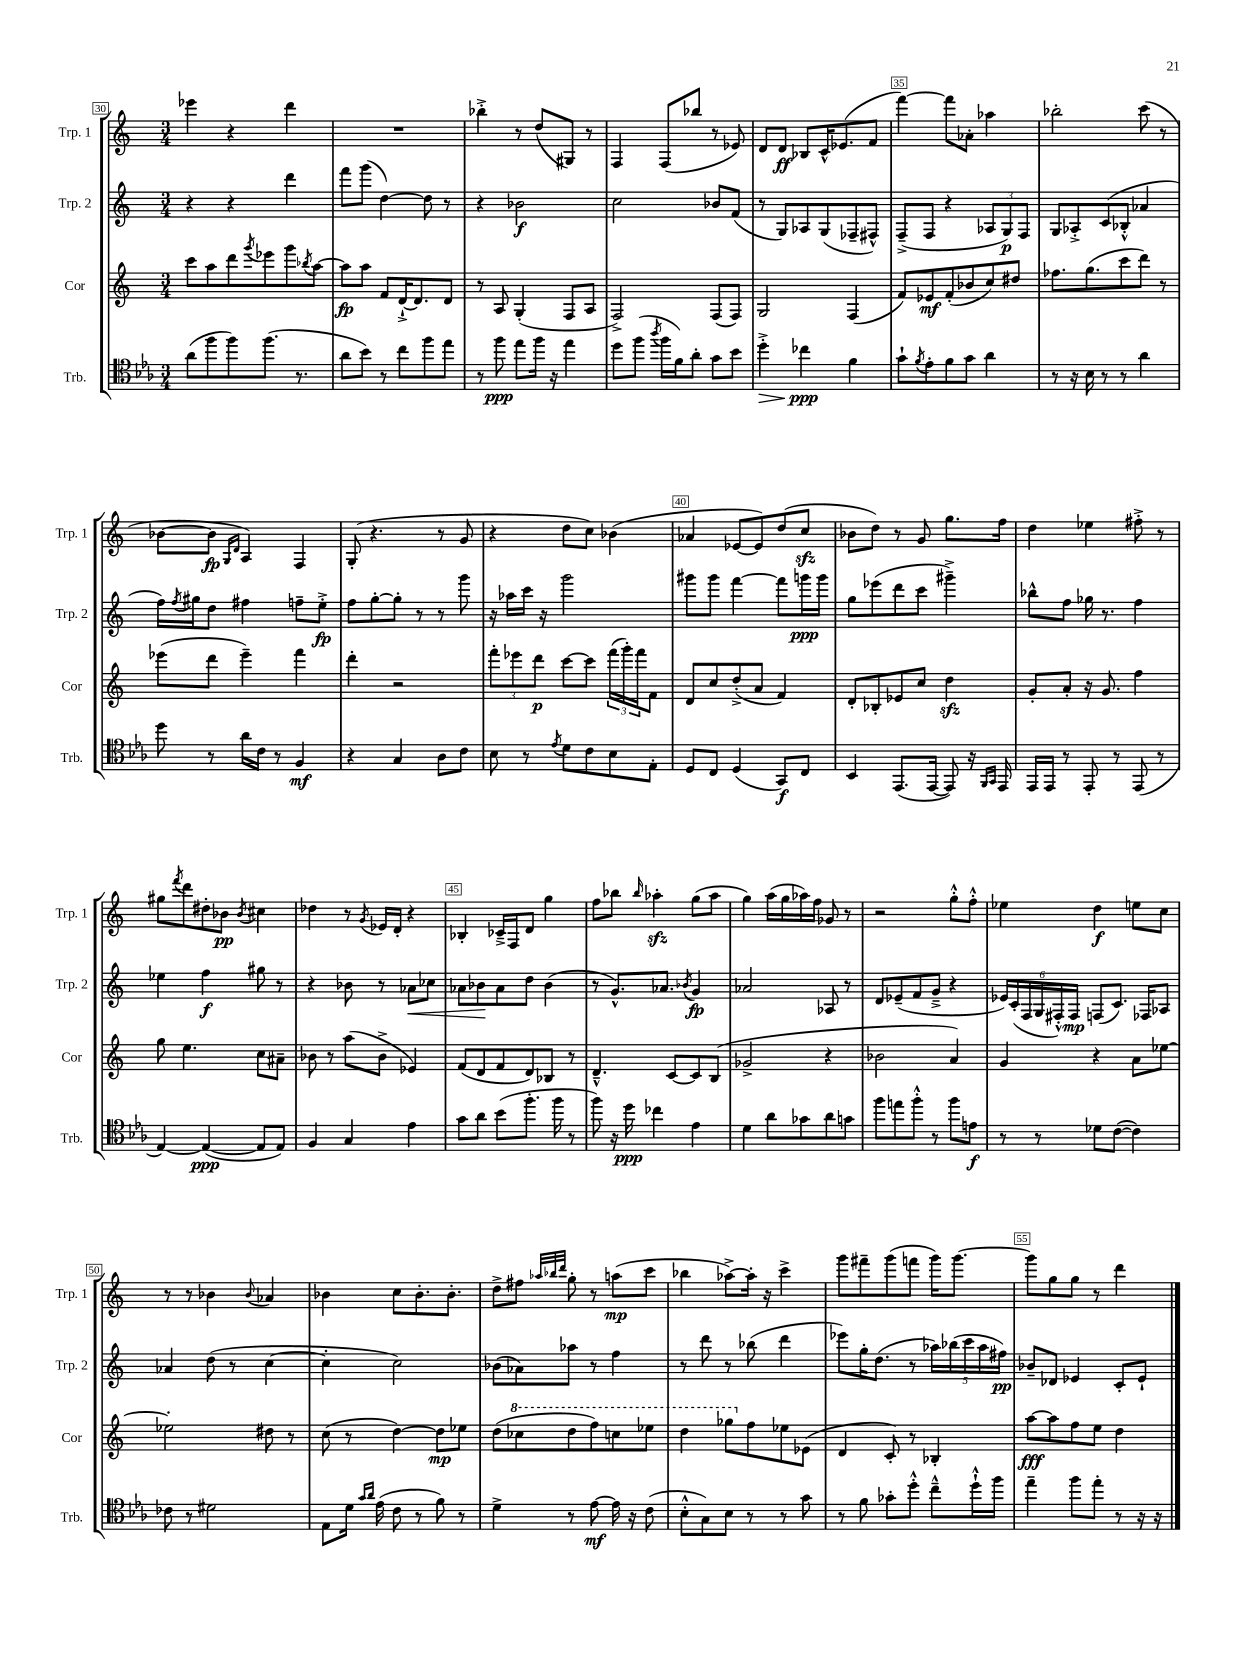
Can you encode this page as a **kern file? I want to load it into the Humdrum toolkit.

**kern	**dynam	**kern	**dynam	**kern	**dynam	**kern	**dynam
*part4	*part4	*part3	*part3	*part2	*part2	*part1	*part1
*staff4	*staff4	*staff3	*staff3	*staff2	*staff2	*staff1	*staff1
*I"Trb.	*	*I"Cor	*	*I"Trp. 2	*	*I"Trp. 1	*
*I'Trb.	*	*I'Cor	*	*I'Trp. 2	*	*I'Trp. 1	*
*clefC4	*	*clefG2	*	*clefG2	*	*clefG2	*
*k[b-e-a-]	*	*k[]	*	*k[]	*	*k[]	*
*M3/4	*	*M3/4	*	*M3/4	*	*M3/4	*
=30	=30	=30	=30	=30	=30	=30	=30
(8a-\L	.	8ccc\L	.	4r	.	4eee-X\	.
8ff\	.	8aa\	.	.	.	.	.
8ff\)	.	8ddd\	.	4r	.	4r	.
.	.	8qggg/	.	.	.	.	.
(8.ff\J	.	8eee-X\	.	.	.	.	.
.	.	8ggg\	.	4ddd\	.	4ddd\	.
8.r	.	.	.	.	.	.	.
.	.	8qbb-X/	.	.	.	.	.
.	.	[8aa\J	.	.	.	.	.
=31	=31	=31	=31	=31	=31	=31	=31
8a-\L	.	8aa\L]	fp	8fff\L	.	2.r	.
8b-\J)	.	8aa\J	.	(8ggg\J	.	.	.
8r	.	8f/L	.	[4dd\)	.	.	.
8cc\L	.	[16d`^/K	.	.	.	.	.
.	.	8.d/]	.	.	.	.	.
8ff\	.	.	.	8dd\]	.	.	.
8ee-\J	.	8d/J	.	8r	.	.	.
=32	=32	=32	=32	=32	=32	=32	=32
8r	.	8r	.	4r	.	4bb-X'^\	.
8ff\	ppp	8A/	.	.	.	.	.
8ee-\L	.	(4G'/	.	2b-X\	f	8r	.
16ff\Jk	.	.	.	.	.	(8dd/L	.
16r	.	.	.	.	.	.	.
4ee-\	.	8F/L	.	.	.	8G#X/J)	.
.	.	8A/J	.	.	.	8r	.
=33	=33	=33	=33	=33	=33	=33	=33
8dd\L	.	2F^/)	.	2cc\	.	4F/	.
(8ff\J	.	.	.	.	.	.	.
8qaa-/	.	.	.	.	.	.	.
16ff\LL	.	.	.	.	.	(8F/L	.
16f\J)	.	.	.	.	.	.	.
8a-'\J	.	.	.	.	.	8bb-X/J	.
8g\L	.	(8F/L	.	8b-X/L	.	8r	.
8b-\J	.	8F/J)	.	(8f/J	.	8e-X/)	.
=34	=34	=34	=34	=34	=34	=34	=34
!	!LO:HP:b	!	!	!	!	!	!
4dd'^\	>	2G/	.	8r	.	8d/L	.
.	.	.	.	8G/L)	.	8d/J	ff
4cc-X\	ppp	.	.	8A-X/	.	8B-X/L	.
.	.	.	.	(8G/	.	16c^^/K	.
.	.	.	.	.	.	(8.e-X/	.
4f\	]	(4F/	.	8F-X~/	.	.	.
.	.	.	.	8F#X^^/J)	.	8f/J	.
=35	=35	=35	=35	=35	=35	=35	=35
8g`\L	.	8f/L)	.	(8F~^/L	.	[4fff\)	.
8qf/	.	.	.	.	.	.	.
8e-'\	.	8e-X/	mf	8F/J	.	.	.
8f\	.	(8f'/	.	4r	.	8fff\L]	.
8g\J	.	8b-X/	.	.	.	8a-X'\J	.
4a-\	.	8cc/)	.	12A-X/L	.	4aa-X\	.
.	.	.	.	12G/)	p	.	.
.	.	8dd#X/J	.	.	.	.	.
.	.	.	.	12F/J	.	.	.
=36	=36	=36	=36	=36	=36	=36	=36
8r	.	8.ff-X\L	.	8G/L	.	2bb-X'\	.
16r	.	.	.	8A-X'^/	.	.	.
16B-\	.	(8.gg\	.	.	.	.	.
8r	.	.	.	(8c/	.	.	.
8r	.	8ccc\	.	8B-X'^^/J	.	.	.
4a-\	.	8ddd\J)	.	4a-X/	.	(8ccc\	.
.	.	8r	.	.	.	8r	.
!!LO:LB:g=z
=37	=37	=37	=37	=37	=37	=37	=37
8dd\	.	(8eee-X\L	.	16ff\LL)	.	[8b-X\L	.
.	.	.	.	8qff/	.	.	.
.	.	.	.	16gg#X\J	.	.	.
8r	.	8ddd\J	.	8dd\J	.	8b-\J]	fp
.	.	.	.	.	.	16qqG/LL	.
.	.	.	.	.	.	16qqd/JJ	.
16a-\LL	.	4eee-~\)	.	4ff#X\	.	4A/)	.
16c\JJ	.	.	.	.	.	.	.
8r	.	.	.	.	.	.	.
4F/	mf	4fff\	.	8ffn~\L	.	4F/	.
.	.	.	.	8ee'^\J	fp	.	.
=38	=38	=38	=38	=38	=38	=38	=38
4r	.	4ddd'\	.	8ff\L	.	(8G'/	.
.	.	.	.	[8gg'\	.	4.r	.
4G/	.	2r	.	8gg'\J]	.	.	.
.	.	.	.	8r	.	.	.
8A-\L	.	.	.	8r	.	8r	.
8c\J	.	.	.	8ggg\	.	8g/	.
=39	=39	=39	=39	=39	=39	=39	=39
8B-\	.	12fff'\L	.	16r	.	4r	.
.	.	.	.	16aa-X\LL	.	.	.
.	.	12eee-X\	.	.	.	.	.
8r	.	.	.	16ccc\JJ	.	.	.
.	.	12ddd\J	p	.	.	.	.
.	.	.	.	16r	.	.	.
8qe-/	.	.	.	.	.	.	.
8d\L	.	[8ccc\L	.	2ggg\	.	8dd\L	.
8c\	.	8ccc\J]	.	.	.	8cc\J)	.
8B-\	.	(24fff\LL	.	.	.	(4b-X\	.
.	.	24ggg'\)	.	.	.	.	.
.	.	24fff\J	.	.	.	.	.
8E-'\J	.	8f\J	.	.	.	.	.
=40	=40	=40	=40	=40	=40	=40	=40
8D/L	.	8d/L	.	8ggg#X\L	.	4a-X/	.
8C/J	.	8cc/	.	8ggg#\J	.	.	.
(4D/	.	(8dd'^/	.	[4fff\	.	[8e-X/L	.
.	.	8a/J	.	.	.	8e-/])	.
8GG/L)	f	4f/)	.	8fff\L]	.	(8dd/	.
8C/J	.	.	.	16gggn\L	ppp	8cczz/J	.
.	.	.	.	16ggg\JJ	.	.	.
=41	=41	=41	=41	=41	=41	=41	=41
4BB-/	.	8d'/L	.	8gg\L	.	8b-X\L	.
.	.	8B-X'/	.	(8eee-X\	.	8dd\J)	.
(8.EE-/L	.	8e-X/	.	8ddd\	.	8r	.
.	.	8cc/J	.	8ccc\J	.	8g/	.
[16EE-/Jk	.	.	.	.	.	.	.
8EE-/])	.	4ddzz\	.	4ggg#X~^\)	.	8.gg\L	.
16r	.	.	.	.	.	.	.
16qqFF/LL	.	.	.	.	.	.	.
16qqGG/JJ	.	.	.	.	.	.	.
16EE-/	.	.	.	.	.	16ff\Jk	.
=42	=42	=42	=42	=42	=42	=42	=42
16EE-/LL	.	8g'/L	.	8bb-X^^\L	.	4dd\	.
16EE-/JJ	.	.	.	.	.	.	.
8r	.	8a'/J	.	8ff\J	.	.	.
8EE-'/	.	16r	.	16gg-X\	.	4ee-X\	.
.	.	8.g/	.	8.r	.	.	.
8r	.	.	.	.	.	.	.
(8EE-/	.	4ff\	.	4ff\	.	8ff#X'^\	.
8r	.	.	.	.	.	8r	.
!!LO:LB:g=z
=43	=43	=43	=43	=43	=43	=43	=43
[4E-/)	.	8gg\	.	4ee-X\	.	8gg#X\L	.
.	.	.	.	.	.	8qfff/	.
.	.	4.ee\	.	.	.	8ddd\	.
(4E-/_	ppp	.	.	4ff\	f	8dd#X'\	.
.	.	.	.	.	.	8b-X\J	pp
.	.	.	.	.	.	8qb-/	.
8E-/L]	.	8cc\L	.	8gg#X\	.	4cc#X\	.
8E-/J)	.	8a#X~\J	.	8r	.	.	.
=44	=44	=44	=44	=44	=44	=44	=44
4F/	.	8b-X\	.	4r	.	4dd-X\	.
.	.	8r	.	.	.	.	.
4G/	.	(8aa\L	.	8b-X\	.	8r	.
.	.	.	.	.	.	8qg/	.
.	.	8b-^\J	.	8r	.	16e-X/LL	.
.	.	.	.	.	.	16d'/JJ	.
!	!	!	!	!	!LO:HP:b	!	!
4e-\	.	4e-X/)	.	8a-X\L	<	4r	.
.	.	.	.	8cc-X\J	.	.	.
=45	=45	=45	=45	=45	=45	=45	=45
8g\L	.	(8f/L	.	8a-X\L	.	4B-X'/	.
8a-\J	.	8d/	.	8b-X\	.	.	.
(8b-\L	.	8f/	.	8a-\	[	16c-X~^/LL	.
.	.	.	.	.	.	16F/J	.
8.ff'\J	.	8d/)	.	8dd\J	.	8d/J	.
.	.	8B-X/J	.	(4b-\	.	4gg\	.
16ff\	.	.	.	.	.	.	.
8r	.	8r	.	.	.	.	.
=46	=46	=46	=46	=46	=46	=46	=46
8ff\)	.	4.d~^^/	.	8r	.	8ff\L	.
16r	.	.	.	8.g^^/L)	.	8bb-X\J	.
16dd\	ppp	.	.	.	.	.	.
.	.	.	.	.	.	16qqbb-/	.
4cc-X\	.	.	.	.	.	4aa-Xzz'\	.
.	.	.	.	8.a-X/J	.	.	.
.	.	[8c/L	.	.	.	.	.
.	.	.	.	8qb-X/	.	.	.
4e-\	.	8c/]	.	4g/	fp	(8gg\L	.
.	.	(8B/J	.	.	.	8aa-\J	.
=47	=47	=47	=47	=47	=47	=47	=47
4d\	.	2g-X^/	.	2a-X/	.	4gg\)	.
8a-\L	.	.	.	.	.	(16aa\LL	.
.	.	.	.	.	.	16gg\	.
8g-X\	.	.	.	.	.	16aa-X\)	.
.	.	.	.	.	.	16ff\JJ	.
8a-\	.	4r	.	8A-X/	.	8g-X/	.
8gn\J	.	.	.	8r	.	8r	.
=48	=48	=48	=48	=48	=48	=48	=48
8ff\L	.	2b-X\	.	8d/L	.	2r	.
8een\	.	.	.	(8e-X~/	.	.	.
8ff'^^\J	.	.	.	8f/	.	.	.
8r	.	.	.	8g~^/J	.	.	.
8ff\L	.	4a/)	.	4r	.	8gg'^^\L	.
8en\J	f	.	.	.	.	8ff'^^\J	.
=49	=49	=49	=49	=49	=49	=49	=49
8r	.	4g/	.	24e-X/LL)	.	4ee-X\	.
.	.	.	.	(24c'/	.	.	.
.	.	.	.	24F/	.	.	.
8r	.	.	.	24G/	.	.	.
.	.	.	.	24F#X'^^/)	.	.	.
.	.	.	.	24F#/JJ	mp	.	.
8d-X\L	.	4r	.	(8Fn/L	.	4dd\	f
([8c\J	.	.	.	8.c/J)	.	.	.
4c\])	.	8a\L	.	.	.	8een\L	.
.	.	.	.	16F-X/KL	.	.	.
.	.	[8ee-X\J	.	8A-X/J	.	8cc\J	.
!!LO:LB:g=z
=50	=50	=50	=50	=50	=50	=50	=50
8c-X\	.	2ee-X'\]	.	4a-X/	.	8r	.
8r	.	.	.	.	.	8r	.
2d#X\	.	.	.	(8dd\	.	4b-X\	.
.	.	.	.	8r	.	.	.
.	.	.	.	.	.	8qqb-/	.
.	.	8dd#X\	.	[4cc\	.	4a-X/	.
.	.	8r	.	.	.	.	.
=51	=51	=51	=51	=51	=51	=51	=51
8E-\L	.	(8cc\	.	4cc'\]	.	4b-X\	.
16d\Jk	.	8r	.	.	.	.	.
16qqg/LL	.	.	.	.	.	.	.
16qqa-/JJ	.	.	.	.	.	.	.
(16e-\	.	.	.	.	.	.	.
8c\	.	[4dd\)	.	2cc\)	.	8cc\L	.
8r	.	.	.	.	.	8.b-'\	.
8f\)	.	8dd\L]	mp	.	.	.	.
.	.	.	.	.	.	8.b-'\J	.
8r	.	8ee-X\J	.	.	.	.	.
=52	=52	=52	=52	=52	=52	=52	=52
4d^\	.	(8dd\L	.	(8b-X\L	.	8dd^\L	.
*	*	*8va	*	*	*	*	*
.	.	8ccc-X\	.	8a-X\)	.	8ff#X\J	.
.	.	.	.	.	.	32qqaa-X/LLL	.
.	.	.	.	.	.	32qqbb-X/	.
.	.	.	.	.	.	32qqddd/JJJ	.
8r	.	8ddd\	.	8aa-X\J	.	8gg'\	.
[8e-\	mf	8fff\)	.	8r	.	8r	.
16e-\]	.	8cccn\	.	4ff\	.	(8aan\L	mp
16r	.	.	.	.	.	.	.
(8c\	.	8eee-X\J	.	.	.	8ccc\J	.
=53	=53	=53	=53	=53	=53	=53	=53
8B-'^^\L	.	4ddd\	.	8r	.	4bb-X\	.
8G\)	.	.	.	8ddd\	.	.	.
8B-\J	.	8ggg-X\L	.	8r	.	[8aa-X^\L)	.
*	*	*X8va	*	*	*	*	*
8r	.	8ff\	.	(8bb-X\	.	16aa-'\Jk]	.
.	.	.	.	.	.	16r	.
8r	.	8ee-X\	.	4ddd\	.	4ccc^\	.
8g\	.	(8e-X\J	.	.	.	.	.
=54	=54	=54	=54	=54	=54	=54	=54
8r	.	4d/	.	8eee-X\L)	.	8ggg\L	.
8f\	.	.	.	16gg'\K	.	8fff#X~\	.
.	.	.	.	(8.dd\J	.	.	.
8g-X'\L	.	8c'/)	.	.	.	(8ggg\	.
8dd'^^\J	.	8r	.	8r	.	8fffn\J	.
8cc~^^\L	.	4B-X'/	.	20aa-X\LL)	.	16ggg\KL)	.
.	.	.	.	(20bb-X\	.	.	.
.	.	.	.	.	.	[8.ggg\J	.
.	.	.	.	20ccc\	.	.	.
16dd`^^\L	.	.	.	.	.	.	.
.	.	.	.	20aa-\	.	.	.
16ff\JJ	.	.	.	.	.	.	.
.	.	.	.	20ff#X\JJ)	pp	.	.
=55	=55	=55	=55	=55	=55	=55	=55
4ee-~\	.	[8aa\L	fff	8b-X~/L	.	8ggg\L]	.
.	.	8aa\]	.	8d-X/J	.	8gg\	.
8ff\L	.	8ff\	.	4e-X/	.	8gg\J	.
8ee-'\J	.	8ee\J	.	.	.	8r	.
8r	.	4dd\	.	8c'/L	.	4ddd\	.
16r	.	.	.	8e-`/J	.	.	.
16r	.	.	.	.	.	.	.
==	==	==	==	==	==	==	==
*-	*-	*-	*-	*-	*-	*-	*-
